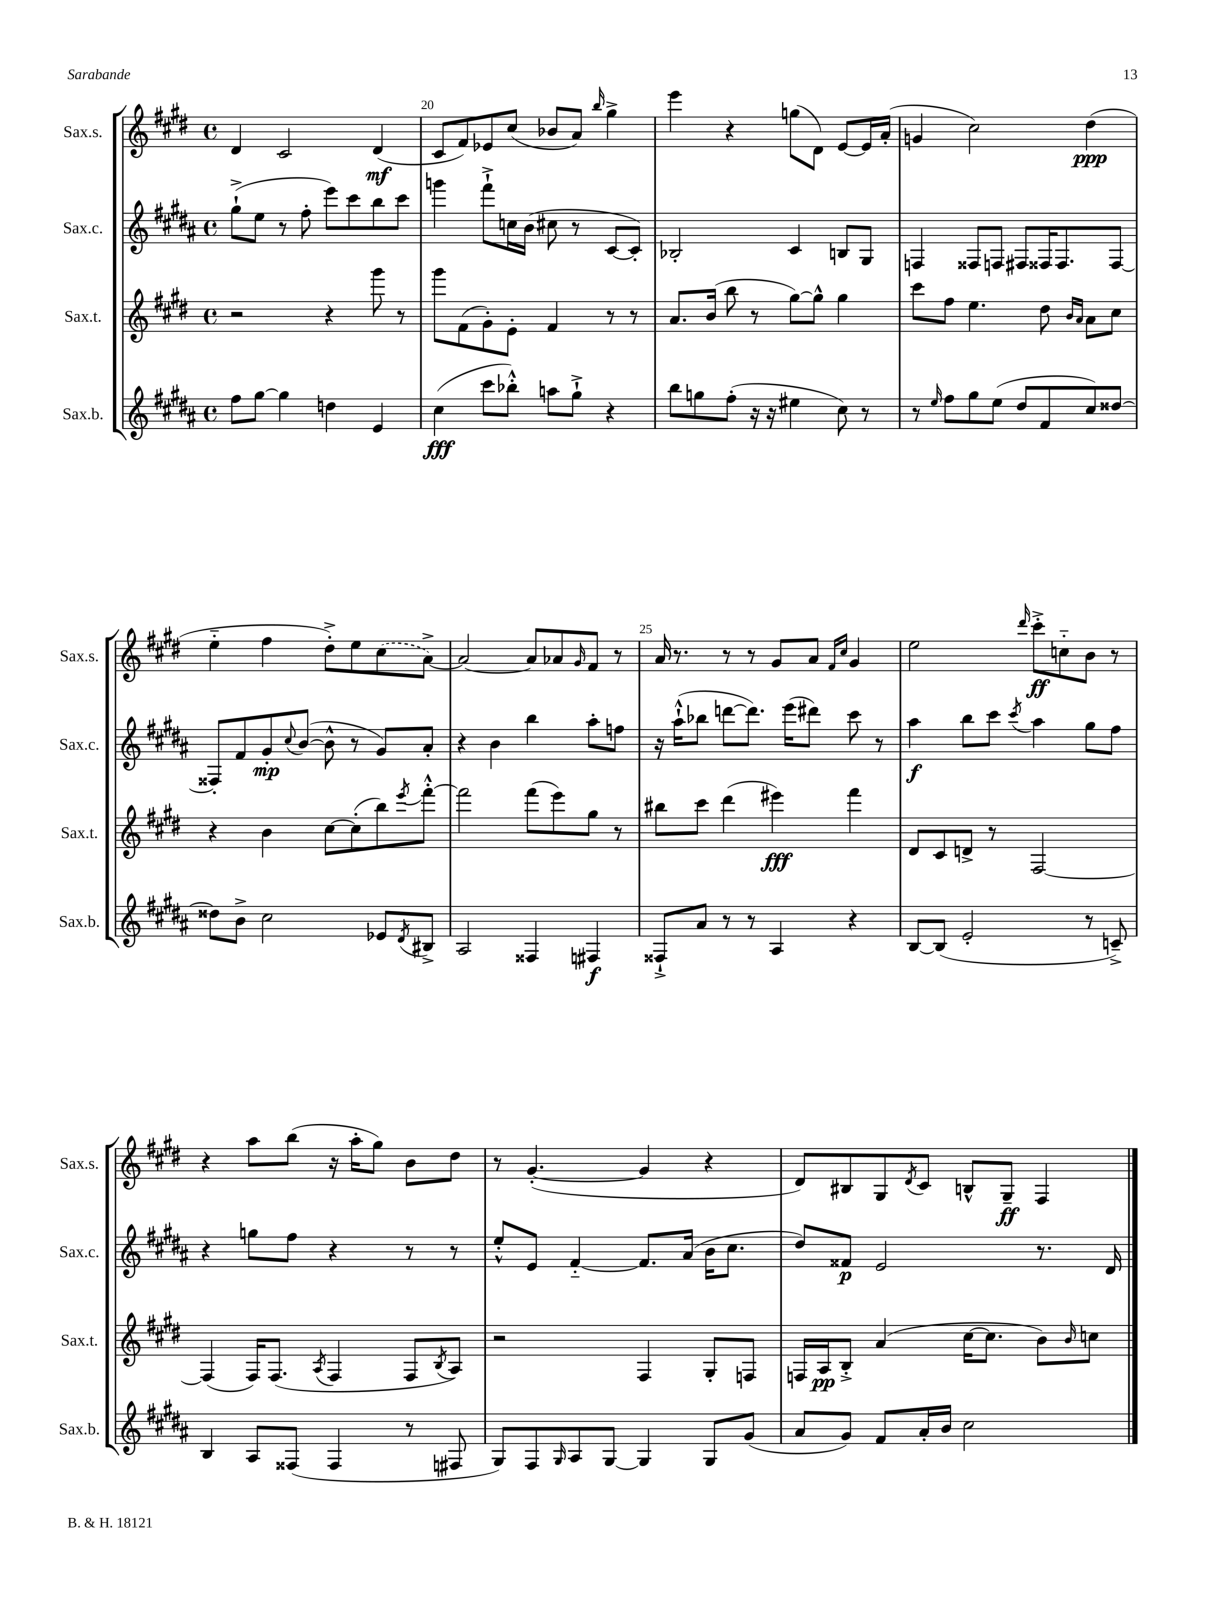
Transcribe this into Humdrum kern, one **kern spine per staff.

**kern	**kern	**kern	**kern
*staff4	*staff3	*staff2	*staff1
*clefG2	*clefG2	*clefG2	*clefG2
*k[f#c#g#d#a#]	*k[f#c#g#d#]	*k[f#c#g#d#a#]	*k[f#c#g#d#]
*M4/4	*M4/4	*M4/4	*M4/4
*met(c)	*met(c)	*met(c)	*met(c)
8ff#\L	2r	(8gg#`^\L	4d#/
[8gg#\J	.	8ee\J	.
4gg#\]	.	8r	2c#/
.	.	8ff#'\	.
4dd\	4r	8eee\L)	.
.	.	8ccc#\	.
4e/	8ggg#\	8bb\	(4d#/
.	8r	8ccc#\J	.
=	=	=	=
(4cc#\	8ggg#\L	4ggg\	8c#/L
.	(8f#\	.	8f#/)
8ccc#\L	8g#'\)	8fff#`^\L	8e-/
8bb-'^^\J)	8e'\J	16cc\L	(8cc#/J
.	.	(16b\JJ	.
8aa\L	4f#/	8cc#\	8b-/L
8gg#`^\J	.	8r	8a/J)
.	.	.	16qqbb/
4r	8r	[8c#/L	4gg#^\
.	8r	8c#'/]J)	.
=	=	=	=
8bb\L	8.a/L	2B-'/	4eee\
8gg\	.	.	.
.	(16b/Jk	.	.
(8ff#'\J	8bb\	.	4r
16r	8r	.	.
16r	.	.	.
4ee#\	[8gg#\L)	4c#/	(8gg\L
.	8gg#^^\]J	.	8d#\J)
8cc#\)	4gg#\	8B/L	[8e/L
8r	.	8G#/J	16e/]L
.	.	.	(16a'/JJ
=	=	=	=
8r	8ccc#\L	4F/	4g/
16qqee/	.	.	.
8ff#\L	8ff#\J	.	.
8gg#\	4.ee\	8F##/L	2cc#\)
(8ee\J	.	8F/J	.
8dd#/L	.	8F#/L	.
8f#/	8dd#\	16F##/K	.
.	.	8.F##/	.
.	16qqb/LL	.	.
.	16qqa/JJ	.	.
8cc#/)	8a\L	.	(4dd#\
[8dd##/J	8cc#\J	[8F##/J	.
=	=	=	=
8dd##\]L	4r	8F##'/]L	4ee'~\
8b^\J	.	8f#/	.
2cc#\	4b\	8g#'/	4ff#\
.	.	8qqcc#/	.
.	.	([8b/J	.
.	[8cc#\L	8b^^\]	8dd#'^\L)
.	(8cc#'\]	8r	8ee\
8e-/L	8bb\)	8g#/L)	(8cc#\
8qd#/	8qeee/	.	.
8B#^/J	[8fff#'^^\J	8a#'/J	[8a^\J)
=	=	=	=
2A#/	2fff#\]	4r	2a/_
.	.	4b\	.
4F##/	(8fff#\L	4bb\	8a/]L
.	8eee\)	.	8a-/
.	.	.	16qqg#/
4F#/	8gg#\J	8aa#'\L	8f#/J
.	8r	8ff\J	8r
=	=	=	=
8F##`^/L	8bb#\L	16r	16a/
.	.	(16aa#`^^\LK	8.r
8a#/J	8ccc#\J	8bb-\J	.
8r	(4ddd#\	[8ddd\L	8r
8r	.	8.ddd\]J)	8r
4A#/	4eee#\)	.	8g#/L
.	.	(16eee\LK	.
.	.	8ddd#\J)	8a/J
.	.	.	16qqf#/LL
.	.	.	16qqcc#/JJ
4r	4fff#\	8ccc#\	4g#/
.	.	8r	.
=	=	=	=
[8B/L	8d#/L	4aa#\	2ee\
(8B/]J	8c#/	.	.
2e'/	8d^/J	8bb\L	.
.	8r	8ccc#\J	.
.	.	8qccc#/	16qqddd#/
.	[2F#/	4aa#\	8ccc#'^\L
.	.	.	8cc'~\
8r	.	8gg#\L	8b\J
8c~^/)	.	8ff#\J	8r
=	=	=	=
4B/	(4F#/]	4r	4r
8A#/L	16F#/LK)	8gg\L	8aa\L
.	(8.F#/J	.	.
(8F##/J	.	8ff#\J	(8bb\J
.	8qA/	.	.
4F##/	4F#/	4r	16r
.	.	.	16aa'\LK
.	.	.	8gg#\J)
8r	8F#/L	8r	8b\L
.	8qB/	.	.
8F#/	8A/J)	8r	8dd#\J
=	=	=	=
8G#/L)	2r	8ee'^^/L	8r
8F#/	.	8e/J	([4.g#'/
16qqG#/	.	.	.
8A#/	.	[4f#'~/	.
[8G#/J	.	.	.
4G#/]	4F#/	8.f#/]L	4g#/]
.	.	(16a#/Jk	.
8G#/L	8G#'/L	16b\LK	4r
.	.	8.cc#\J	.
(8g#/J	8F/J	.	.
=	=	=	=
8a#/L	16F/LL	8dd#/L)	8d#/L)
.	16A/J	.	.
8g#/J)	8B'^/J	8f##/J	8B#/
8f#/L	(4a/	2e/	8G#/
.	.	.	8qd#/
16a#'/L	.	.	8c#/J
16b/JJ	.	.	.
2cc#\	[16cc#\LK	.	8B^^/L
.	8.cc#\]J	.	.
.	.	.	8G#~/J
.	8b\L)	8.r	4F#/
.	16qqb/	.	.
.	8cc\J	.	.
.	.	16d#/	.
==	==	==	==
*-	*-	*-	*-
